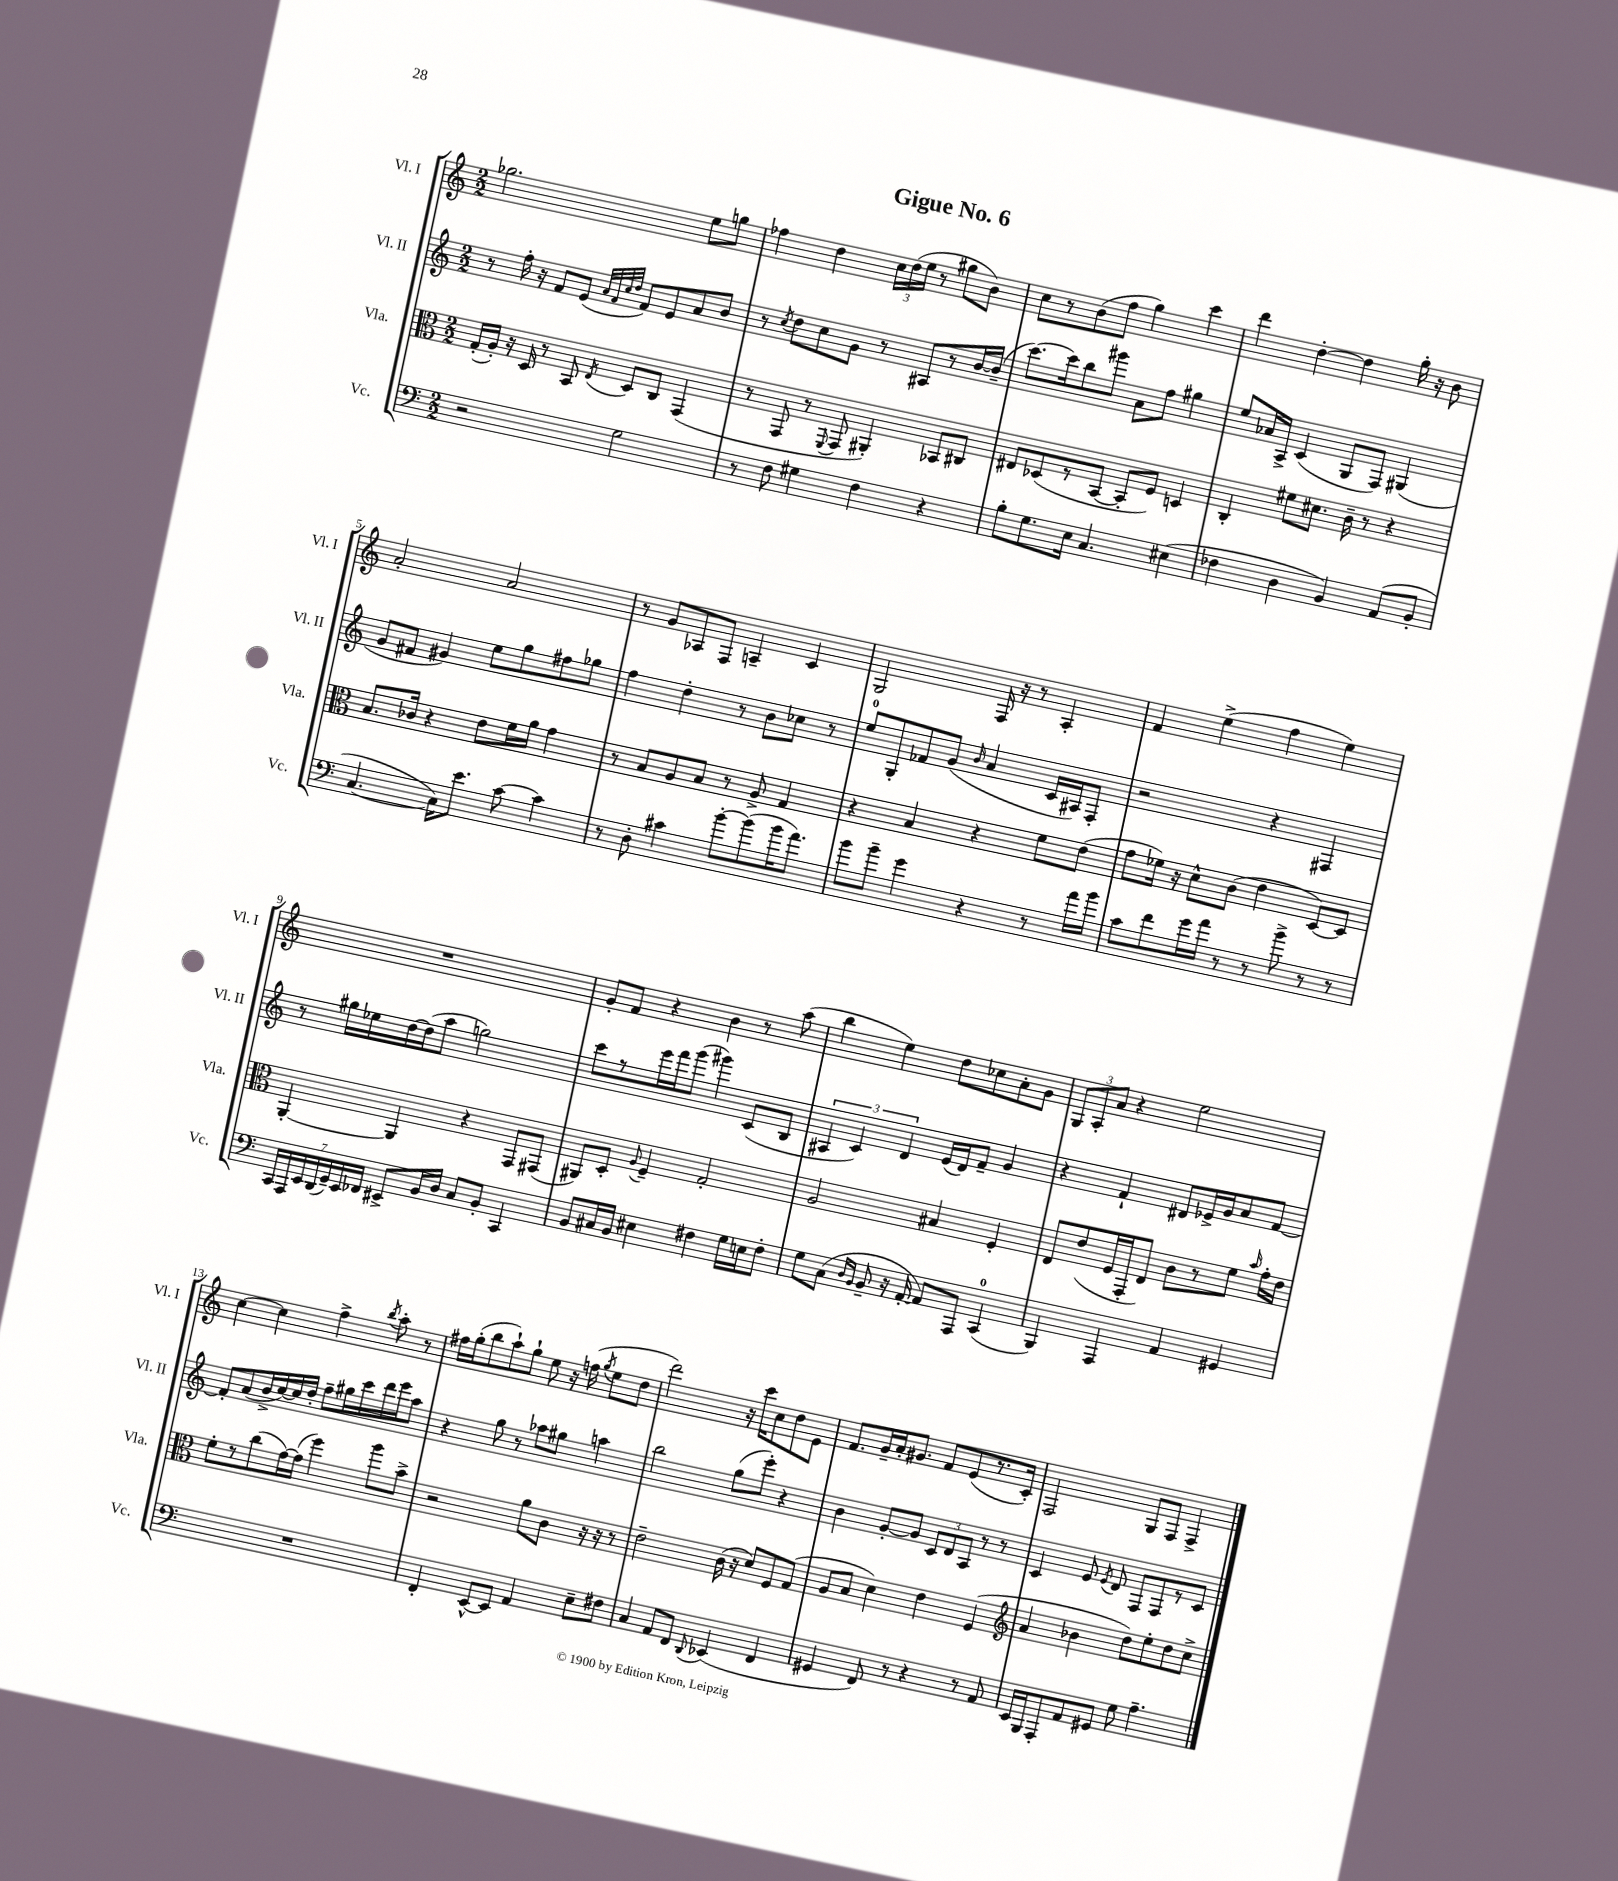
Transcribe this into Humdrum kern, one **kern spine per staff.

**kern	**kern	**kern	**kern
*staff4	*staff3	*staff2	*staff1
*clefF4	*clefC3	*clefG2	*clefG2
*k[]	*k[]	*k[]	*k[]
*M2/2	*M2/2	*M2/2	*M2/2
2r	(16G'	8r	2.gg-
.	16A')	.	.
.	16r	16ff'	.
.	16D	16r	.
.	8r	8f	.
.	8BB	(8e	.
.	.	32qqa	.
.	.	32qqf	.
.	.	32qqcc	.
.	8qE	32qqdd	.
2G	8D	8f)	.
.	8C	8e	.
.	(4GG	8a	8ee
.	.	8b	8gg
=	=	=	=
8r	8r	8r	4ff-
.	.	8qcc	.
8F	8GG	8dd	.
4G#	8r	8cc	4dd
.	8qqFF	.	.
.	8GG	8g	.
4F	4AA#')	8r	24cc
.	.	.	(24dd
.	.	.	24ee
.	.	8A#	8r
4r	8BB-	8r	8gg#
.	8C#	[16b	8b)
.	.	(16b~]	.
=	=	=	=
8B'	8E#	[8.ccc)	8cc
8.G	(8D-	.	8r
.	.	16ccc]	.
.	8r	8bb	(8b
16E	.	.	.
4.C	[8BB	8ggg#	8ff
.	8BB']	8a	4gg)
.	8F)	8ff	.
(4E#	4D	4gg#	4ccc
=	=	=	=
4F-	4C'	8ee	4ddd
.	.	16a-	.
.	.	16A^	.
4D	8f#	(4c	[4dd'
.	8.d#	.	.
4BB)	.	8G	4dd]
.	16c~	.	.
.	8r	8F)	.
(8AA	4r	(4G#	16gg'
.	.	.	16r
8BB'	.	.	8b
=	=	=	=
[4.C	8.B	8g	2a'
.	.	8f#	.
.	16c-	.	.
.	4r	4g#)	.
16C])	.	.	.
8.e	.	.	.
.	8e	8ee	2a
[8c	16f	8gg	.
.	16a	.	.
4c]	4g	8ff#	.
.	.	8gg-	.
=	=	=	=
8r	8r	4ff	8r
8D'	8B	.	8g
4c#	8A	4dd'	8A-
.	8B	.	8F
[8b'	8r	8r	4A~
(8b]	8A^	8b	.
16b	4G	8cc-	4c
8.a)	.	.	.
.	.	8r	.
=	=	=	=
8b	4r	8ee	2G
8b~	.	8G'	.
4g	4B	8f-	.
.	.	(8g	.
.	.	16qqb	.
4r	4r	4a	16F
.	.	.	16r
.	.	.	8r
8r	8f	16c	4A'
.	.	16A#)	.
16a	(8e	8F'	.
16b	.	.	.
=	=	=	=
8c	8g	2r	4f
8f	16f-)	.	.
.	16r	.	.
16g	8d^^	.	(4ee^
16a	.	.	.
8r	(8c	.	.
8r	4e	4r	4ff
8b^	.	.	.
8r	[8D)	4F#	4ee)
8r	8D]	.	.
=	=	=	=
28CC	[4AA'	8r	1r
28AAA	.	.	.
28EE	.	.	.
(28DD	.	.	.
.	.	16gg#	.
28GG~)	.	.	.
28EE	.	.	.
.	.	16ee-	.
28FF-	.	.	.
8EE#^	4AA]	[16dd	.
.	.	(16dd]	.
16BB	.	8aa	.
16D	.	.	.
8C	4r	2gg)	.
8BB'	.	.	.
4CC	8GG	.	.
.	(8GG#	.	.
=	=	=	=
8BB	8AA#)	8ccc	8g'
16C#	8D'	8r	8f
16BB	.	.	.
.	8qqA	.	.
4E#	4F~	16eee	4r
.	.	16fff	.
.	.	(8ggg	.
4F#	2G'	4ggg#)	4b
16G	.	(8c	8r
16E	.	.	.
8F#'	.	8B	(8aa
=	=	=	=
8G	2A	6A#	4bb
(8C	.	.	.
.	.	6c)	.
16qqD	.	.	.
16qqBB	.	.	.
8BB~	.	.	4ee)
.	.	6d	.
16r	.	.	.
[16AA'	.	.	.
8AA])	4B#	(16e	8dd
.	.	16d)	.
8AAA	.	8f~	8cc-
(4CC	4F'	4g	8a'
.	.	.	8g
=	=	=	=
4BBB)	8E	4r	12G
.	.	.	12A'
.	(8e	.	.
.	.	.	12a
4AAA	16F	4f`	4r
.	16GG'	.	.
.	8E)	.	.
4AA	8c	8d#	2ee
.	8r	16e-^	.
.	.	16g	.
4GG#	8f	8a	.
.	16qqb	.	.
.	16g'	[8f	.
.	16e	.	.
=	=	=	=
1r	8f'	8f']	[4cc
.	8r	(8a	.
.	(8cc	16b^	4cc]
.	.	[16cc)	.
.	[16g)	16cc]	.
.	(16g]	16dd'	.
.	4ff)	8ff~	4ff^
.	.	16gg#	.
.	.	16ccc	.
.	.	.	8qbb
.	8aa	16ddd	8aa'
.	.	16eee	.
.	8b^	8aa	8r
=	=	=	=
4FF'	2r	4r	16ff#
.	.	.	(16gg'
.	.	.	8bb
[8EE^^	.	8gg	8aa`)
8EE]	.	8r	8gg`
4AA	8a	8aa-	8ee
.	8c	8gg#	16r
.	.	.	(16ff
.	.	.	8qgg
8E~	16r	4aa	8ee
.	16r	.	.
8F#	8r	.	8dd
=	=	=	=
4C	2e~	2bb	2ddd)
8AA	.	.	.
8FF	.	.	.
8qqDD	.	.	.
(4EE-	(16c	(8gg	16r
.	16r	.	16ccc
.	8d)	8eee')	8cc
4FF	8F	4r	8dd
.	(8G	.	8e
=	=	=	=
4GG#	8A	4b	8.f
.	8B	.	.
.	.	.	16g~
8FF)	4d)	[8g'	16a'
.	.	.	8.g#
8r	.	8g]	.
4r	4e	12c	8f
.	.	12d	.
.	.	.	(8e
.	.	12A	.
8r	(4F	8r	8.r
8AA	.	8r	.
.	.	.	16c')
=	=	=	=
*	*clefG2	*	*
16EE	4a	4c	2F
16BBB	.	.	.
8AAA'	.	.	.
8AA	4b-	8e	.
.	.	8qe	.
8GG#	.	8d	.
8G	8dd)	8F	8G
4.A~	8ee'	8F	8F
.	8dd	8r	4F^
.	8cc^	8c	.
==	==	==	==
*-	*-	*-	*-
